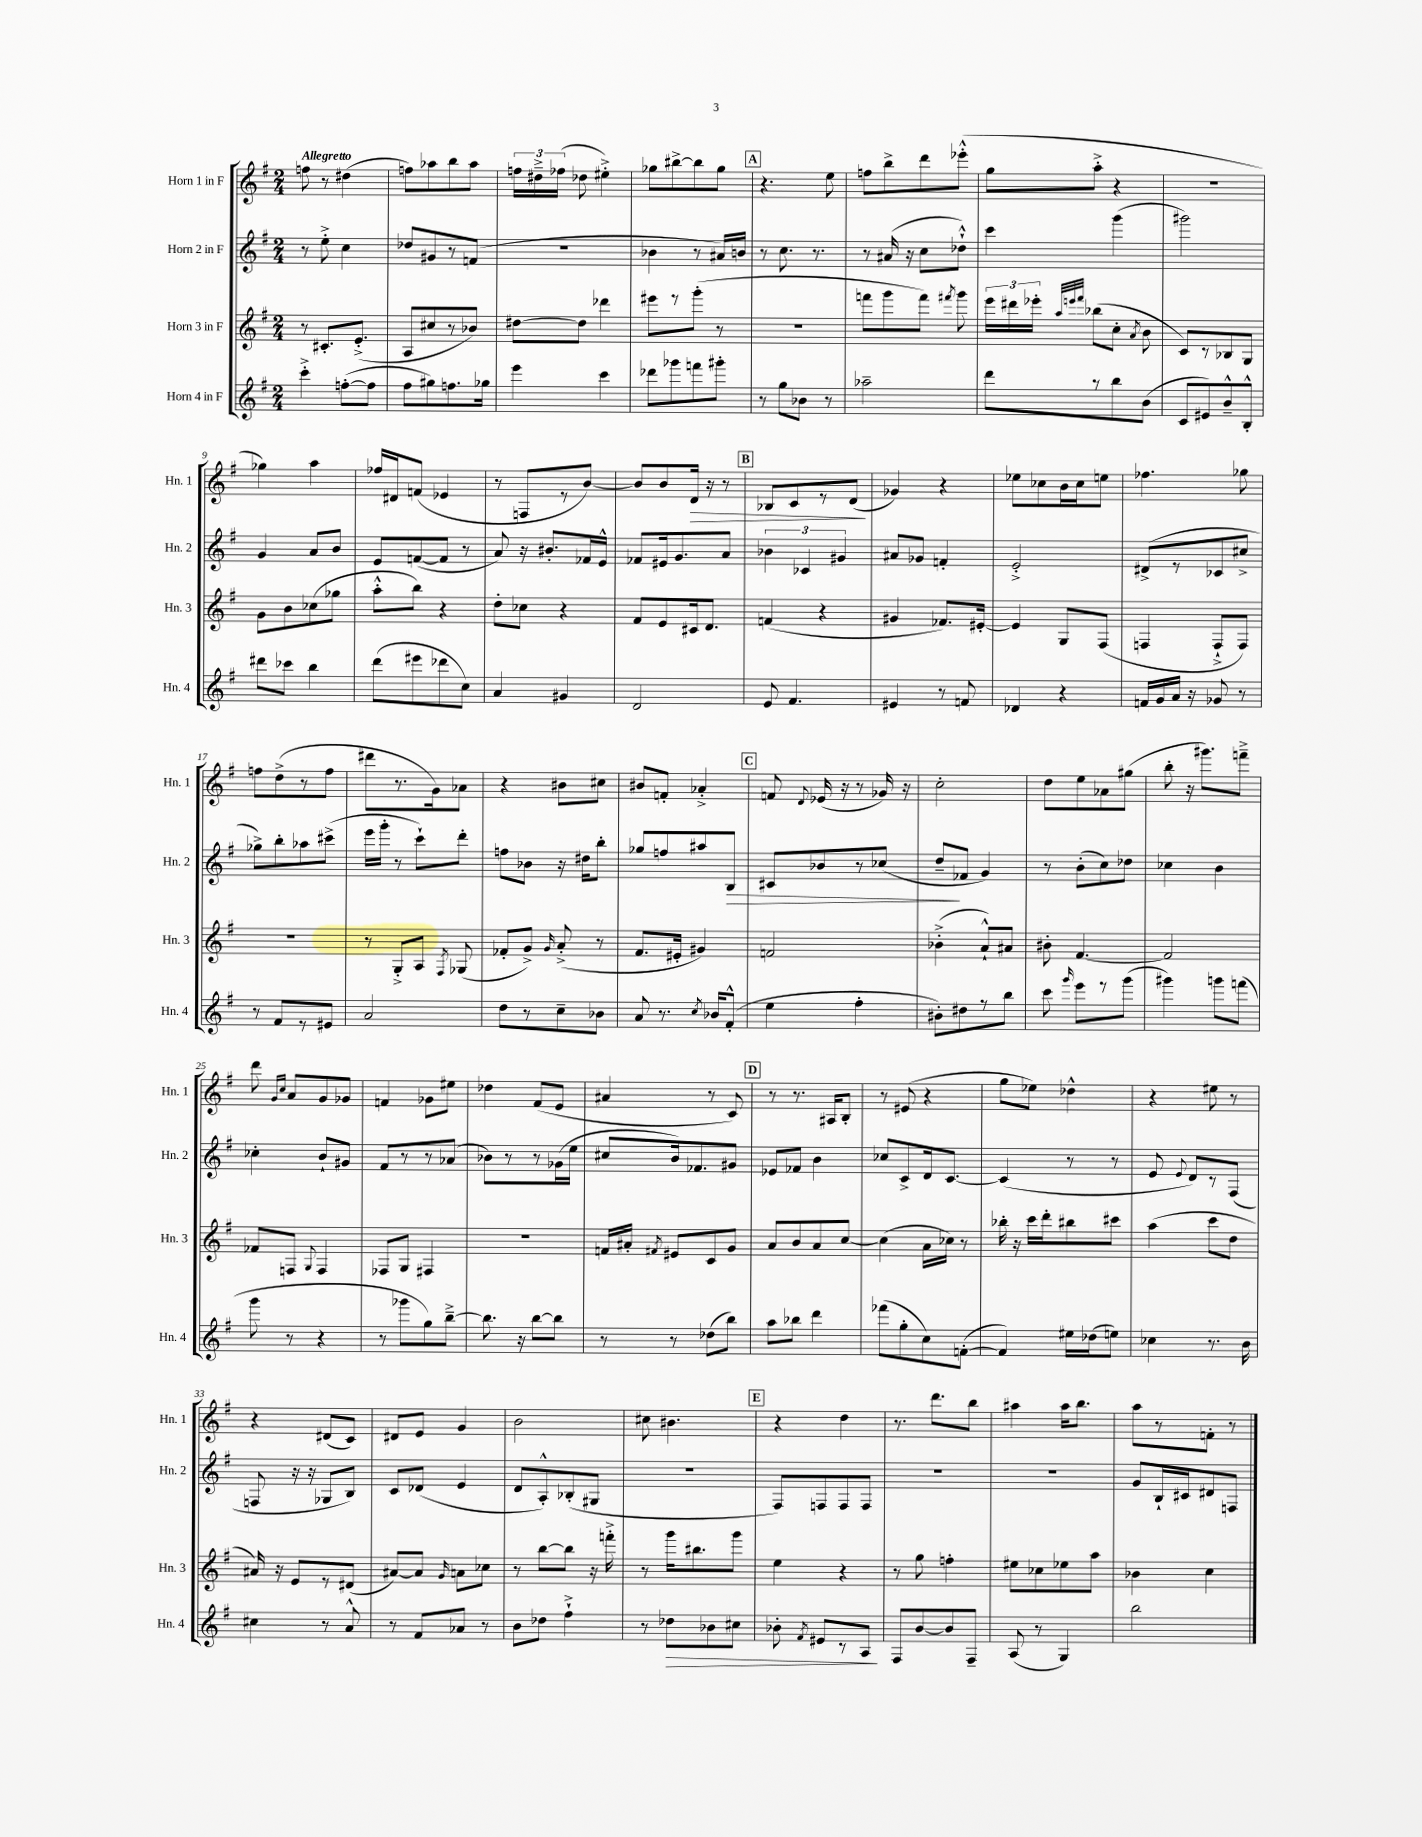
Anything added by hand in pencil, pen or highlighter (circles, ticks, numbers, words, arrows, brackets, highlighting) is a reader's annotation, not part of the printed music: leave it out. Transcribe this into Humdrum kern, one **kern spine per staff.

**kern	**dynam	**kern	**kern	**dynam	**kern	**dynam
*part4	*part4	*part3	*part2	*part2	*part1	*part1
*staff4	*staff4	*staff3	*staff2	*staff2	*staff1	*staff1
*I"Horn 4 in F	*	*I"Horn 3 in F	*I"Horn 2 in F	*	*I"Horn 1 in F	*
*I'Hn. 4	*	*I'Hn. 3	*I'Hn. 2	*	*I'Hn. 1	*
*clefG2	*	*clefG2	*clefG2	*	*clefG2	*
*k[f#]	*	*k[f#]	*k[f#]	*	*k[f#]	*
*M2/4	*	*M2/4	*M2/4	*	*M2/4	*
=1	=1	=1	=1	=1	=1	=1
!	!	!	!	!	!LO:TX:a:B:t=Allegretto	!
4ccc'^\	.	8r	8r	.	8ffn\	.
.	.	8.c#X'/L	8ee'^\	.	8r	.
([8ffn'\L	.	.	4cc\	.	(4dd#X\	.
.	.	(8.e'^/J	.	.	.	.
8ff\J]	.	.	.	.	.	.
=2	=2	=2	=2	=2	=2	=2
8ff#\L	.	8A/L	8dd-X/L	.	8ffn\L)	.
8gg#X\)	.	8cc#X/	8g#X/	.	8aa-X\	.
8.ffn\	.	8r	8r	.	8bb\	.
.	.	8b-X/J)	(8fn/J	.	8aa-\J	.
16gg-X\Jk	.	.	.	.	.	.
=3	=3	=3	=3	=3	=3	=3
4eee\	.	[8dd#X\L	2r	.	24ffn\LL	.
.	.	.	.	.	24dd#X~^\	.
.	.	.	.	.	(24ff-X\JJ	.
.	.	8dd#\J]	.	.	8dd-X\	.
4ccc\	.	4ddd-X\	.	.	4ee#X'^\)	.
=4	=4	=4	=4	=4	=4	=4
8ddd-X\L	.	8eee#X\L	4b-X\	.	8gg-X\L	.
8ggg-X\	.	8r	.	.	[8bb#X^\	.
8fffn\	.	(8ggg'\J	8r	.	8bb#\]	.
8ggg#X'\J	.	8r	16a#X/LL)	.	8gg-\J	.
.	.	.	16bn/JJ	.	.	.
!!LO:REH:place=s1:t=A
=5	=5	=5	=5	=5	=5	=5
8r	.	2r	8r	.	4.r	.
8gg\L	.	.	8.cc\	.	.	.
8b-X\J	.	.	.	.	.	.
.	.	.	8.r	.	.	.
8r	.	.	.	.	8ee\	.
=6	=6	=6	=6	=6	=6	=6
2aa-X~\	.	8fffn\L	8r	.	8ffn\L	.
.	.	8ggg\	(16a#X/	.	8bb^\	.
.	.	.	16r	.	.	.
.	.	8fff\J)	8cc\L	.	8ddd\	.
.	.	8qfff#X/	.	.	.	.
.	.	8ggg\	8dd-X`^^\J)	.	(8eee-X'^^\J	.
=7	=7	=7	=7	=7	=7	=7
8ddd\L	.	24eee\LL	4ccc\	.	8gg\L	.
.	.	24ddd#X\	.	.	.	.
.	.	24eee-X'\JJ	.	.	.	.
.	.	32qqaa/LLL	.	.	.	.
.	.	32qqeeen/	.	.	.	.
.	.	32qqfff#/JJJ	.	.	.	.
8r	.	(8bb-X\L	.	.	8aa'^\J	.
8bb\	.	8cc'\J	(4ggg\	.	4r	.
.	.	8qa/	.	.	.	.
(8b\J	.	8b\	.	.	.	.
=8	=8	=8	=8	=8	=8	=8
8c/L	.	8c/L)	2ggg#X\)	.	2r	.
8e#X/)	.	8r	.	.	.	.
8b~^^/	.	8B-X/	.	.	.	.
8B'^^/J	.	8G/J	.	.	.	.
!!LO:LB:g=z
=9	=9	=9	=9	=9	=9	=9
8ddd#X\L	.	8g\L	4g/	.	4gg-X\)	.
8ccc-X\J	.	8b\	.	.	.	.
4bb\	.	(8cc-X\	8a/L	.	4aa\	.
.	.	8gg-X\J	8b/J	.	.	.
=10	=10	=10	=10	=10	=10	=10
(8ddd\L	.	8aa'^^\L	8e/L	.	16ff-X/LL	.
.	.	.	.	.	16d#X/J	.
8eee#X\	.	8bb\J)	([8fn/	.	(8fn/J	.
8ddd-X\	.	4r	8f/J]	.	4e-X/	.
8cc\J)	.	.	8r	.	.	.
=11	=11	=11	=11	=11	=11	=11
4a/	.	8dd'\L	8a/)	.	8r	.
.	.	8cc-X\J	16r	.	8Fn/L	.
.	.	.	8.b#X'/L	.	.	.
4g#X/	.	4r	.	.	8r	.
.	.	.	16f-X/L	.	[8b/J)	.
.	.	.	16e^^/JJ	.	.	.
=12	=12	=12	=12	=12	=12	=12
2d/	.	8f#/L	8f-X/L	.	8b/L]	.
.	.	8e/	16e#X/k	.	8b/	.
.	.	.	8.g/	.	.	.
!	!	!	!	!	!	!LO:HP:b
.	.	16c#X/k	.	.	16d/Jk	>
.	.	8.d/J	.	.	16r	.
.	.	.	8a/J	.	8r	.
!!LO:REH:place=s1:t=B
=13	=13	=13	=13	=13	=13	=13
8e/	.	(4fn/	6b-X\	.	8B-X/L	.
4.f#/	.	.	.	.	8c/	.
.	.	.	6c-X/	.	.	.
.	.	4r	.	.	8r	.
.	.	.	6g#X/	.	.	.
.	.	.	.	.	(8d/J	.
.	.	.	.	.	.	]
=14	=14	=14	=14	=14	=14	=14
4e#X/	.	4g#X/	8a#X/L	.	4g-X/)	.
.	.	.	8g-X/J	.	.	.
8r	.	8.f-X/L)	4fn'/	.	4r	.
8fn/	.	.	.	.	.	.
.	.	[16e#X'/Jk	.	.	.	.
=15	=15	=15	=15	=15	=15	=15
4d-X/	.	4e#/]	2e'^/	.	8ee-X\L	.
.	.	.	.	.	8cc-X\	.
4r	.	8G/L	.	.	16b\L	.
.	.	.	.	.	16cc-\J	.
.	.	(8F#/J	.	.	8een\J	.
=16	=16	=16	=16	=16	=16	=16
16fn/LL	.	4Fn/	(8d#X^/L	.	4.ff-X\	.
16g/	.	.	.	.	.	.
16a/JJ	.	.	8r	.	.	.
16r	.	.	.	.	.	.
8g-X/	.	8F`^/L	8c-X/	.	.	.
8r	.	8F/J)	8cc#X^/J	.	8gg-X\	.
!!LO:LB:g=z
=17	=17	=17	=17	=17	=17	=17
8r	.	2r	8gg-X^\L)	.	8ffn\L	.
8f#/L	.	.	8bb'\	.	(8dd^\	.
8r	.	.	8aa-X\	.	8r	.
8e#X/J	.	.	(8ccc#X^\J	.	8ff\J	.
=18	=18	=18	=18	=18	=18	=18
2a/	.	8r	16eee\LL	.	8ddd#X\L	.
.	.	.	16ggg'\JJ	.	.	.
.	.	8G'^/L	8r	.	8.r	.
.	.	8A/J	8ccc`\L)	.	.	.
.	.	.	.	.	16g\k)	.
.	.	8qF#/	.	.	.	.
.	.	(8G-X/	8ddd'\J	.	8a-X\J	.
=19	=19	=19	=19	=19	=19	=19
8dd\L	.	8f-X'/L	8ffn\L	.	4r	.
8r	.	8g^/J)	8b-X\J	.	.	.
.	.	16qqg/	.	.	.	.
8cc~\	.	(8a'^/	16r	.	8b#X\L	.
.	.	.	16dd#X\KL	.	.	.
8b-X\J	.	8r	8bb'\J	.	8cc#X\J	.
=20	=20	=20	=20	=20	=20	=20
8a/	.	8.f#/L	8gg-X/L	.	8b#X/L	.
8.r	.	.	8ffn/	.	8fn'/J	.
.	.	16e#X'/Jk	.	.	.	.
.	.	4g#X/)	8aa#X/	.	4a-X'^/	.
8qcc/	.	.	.	.	.	.
16b-X/KL	.	.	.	.	.	.
!	!	!	!	!LO:HP:b	!	!
(8f#'^^/J	.	.	8B/J	>	.	.
!!LO:REH:place=s1:t=C
=21	=21	=21	=21	=21	=21	=21
4ee\	.	2fn/	8c#X/L	.	8fn/	.
.	.	.	.	.	8qqd/	.
.	.	.	8b-X/	.	(16e-X/	.
.	.	.	.	.	16r	.
4ff#'\	.	.	8r	.	8r	.
.	.	.	(8cc-X/J	.	16g-X/)	.
.	.	.	.	.	16r	.
=22	=22	=22	=22	=22	=22	=22
8b#X'\L)	.	(4b-X'^\	8dd~/L	.	2cc'\	.
8dd#X\	.	.	8f-X/J	]	.	.
8r	.	8a`^^/L)	4g/)	.	.	.
8bb\J	.	8a#X/J	.	.	.	.
=23	=23	=23	=23	=23	=23	=23
8ccc\	.	8b#X'\	8r	.	8dd\L	.
16qqggg/	.	.	.	.	.	.
8eee\L	.	[4.f#/	(8b'\L	.	8ee\	.
8r	.	.	8cc\)	.	8a-X\	.
(8ggg\J	.	.	8dd-X\J	.	(8gg#X\J	.
=24	=24	=24	=24	=24	=24	=24
4ggg#X\)	.	2f#/]	4cc-X\	.	8bb'\	.
.	.	.	.	.	16r	.
.	.	.	.	.	8.ggg#X\L)	.
8gggn\L	.	.	4b\	.	.	.
(8fffn\J	.	.	.	.	8fffn~^\J	.
!!LO:LB:g=z
=25	=25	=25	=25	=25	=25	=25
8ggg\	.	8f-X/L	4cc-X'\	.	8ddd\	.
.	.	.	.	.	16qqg/LL	.
.	.	.	.	.	16qqcc/JJ	.
8r	.	8Fn/J	.	.	8a/L	.
.	.	8qqG/	.	.	.	.
4r	.	4F/	8b`/L	.	8g/	.
.	.	.	8g#X/J	.	8g-X/J	.
=26	=26	=26	=26	=26	=26	=26
8r	.	8F-X/L	8f#/L	.	4fn/	.
8ggg-X\L	.	8G/J	8r	.	.	.
8gg\)	.	4F#X/	8r	.	8g-X\L	.
[8bb~^\J	.	.	(8a-X/J	.	8ee#X\J	.
=27	=27	=27	=27	=27	=27	=27
8.bb\]	.	2r	8b-X\L)	.	4dd-X\	.
.	.	.	8r	.	.	.
16r	.	.	.	.	.	.
[8bb\L	.	.	8r	.	(8f#/L	.
8bb\J]	.	.	(16g-X\L	.	8e/J	.
.	.	.	16ee\JJ	.	.	.
=28	=28	=28	=28	=28	=28	=28
8r	.	16fn/LL	8cc#X/L	.	4a#X/	.
.	.	16a#X'/JJ	.	.	.	.
.	.	8qf#X/	.	.	.	.
8r	.	8e#X/L	16b/k)	.	.	.
.	.	.	8.f-X/	.	.	.
(8dd-X\L	.	8c/	.	.	8r	.
8bb\J)	.	8g/J	8g#X/J	.	8c/)	.
!!LO:REH:place=s1:t=D
=29	=29	=29	=29	=29	=29	=29
8aa\L	.	8a/L	8e-X/L	.	8r	.
8bb-X\J	.	8b/	8f-X/J	.	8.r	.
4ddd\	.	8a/	4b\	.	.	.
.	.	.	.	.	16A#X/KL	.
.	.	[8cc/J	.	.	8B'/J	.
=30	=30	=30	=30	=30	=30	=30
(8fff-X\L	.	(4cc\]	8cc-X/L	.	8r	.
8gg'\	.	.	8c^/	.	(8e#X/	.
8cc\)	.	16a\LL	16d/k	.	4r	.
.	.	16cc-X\JJ)	[8.c/J	.	.	.
([8fn'\J	.	8r	.	.	.	.
=31	=31	=31	=31	=31	=31	=31
4f/])	.	16bb-X'\	(4c/]	.	8gg\L	.
.	.	16r	.	.	.	.
.	.	16ccc\LL	.	.	8ee-X\J)	.
.	.	16ddd'\J	.	.	.	.
16ee#X\LL	.	8bb#X\	8r	.	4dd-X^^\	.
(16dd-X\J	.	.	.	.	.	.
8een\J)	.	8ccc#X\J	8r	.	.	.
=32	=32	=32	=32	=32	=32	=32
4cc-X\	.	(4aa\	8e/	.	4r	.
.	.	.	8qqe/	.	.	.
.	.	.	8d/L)	.	.	.
8.r	.	8ccc\L	8r	.	8ee#X\	.
.	.	8dd\J	(8F#/J	.	8r	.
16b\	.	.	.	.	.	.
!!LO:LB:g=z
=33	=33	=33	=33	=33	=33	=33
4cc#X\	.	16a#X/)	8Fn/	.	4r	.
.	.	16r	.	.	.	.
.	.	8e/L	16r	.	.	.
.	.	.	16r	.	.	.
8r	.	8r	8G-X/L	.	(8d#X/L	.
8a^^/	.	(8d#X/J	8B/J)	.	8c/J)	.
=34	=34	=34	=34	=34	=34	=34
8r	.	[8a#X/L)	8c/L	.	8d#X/L	.
8f#/L	.	8a#/J]	(8d-X/J	.	8e/J	.
.	.	16qqg/	.	.	.	.
8a-X/J	.	8an\L	4e/	.	4g/	.
8r	.	8cc-X\J	.	.	.	.
=35	=35	=35	=35	=35	=35	=35
8b\L	.	8r	8d/L	.	2b\	.
8dd-X\J	.	[8bb\L	8A'^^/)	.	.	.
4ff#`^\	.	8bb\J]	(8B-X'/	.	.	.
.	.	16r	8G#X/J	.	.	.
.	.	16fffn'^\	.	.	.	.
=36	=36	=36	=36	=36	=36	=36
8r	.	8r	2r	.	8cc#X\	.
!	!LO:HP:b	!	!	!	!	!
8dd-X\L	>	16ggg\KL	.	.	4.b#X\	.
.	.	8.bb#X\	.	.	.	.
8b-X\	.	.	.	.	.	.
8cc#X\J	.	8ggg\J	.	.	.	.
!!LO:REH:place=s1:t=E
=37	=37	=37	=37	=37	=37	=37
8b-X'\	.	4ee\	8F#/L)	.	4r	.
8qf#/	.	.	.	.	.	.
8e#X/L	.	.	8Fn/	.	.	.
8r	.	4r	8F/	.	4dd\	.
8A/J	.	.	8F/J	.	.	.
.	]	.	.	.	.	.
=38	=38	=38	=38	=38	=38	=38
8F#/L	.	8r	2r	.	8.r	.
[8b/	.	8gg\	.	.	.	.
.	.	.	.	.	8.ddd\L	.
8b/]	.	4ffn'\	.	.	.	.
8F#~/J	.	.	.	.	8bb\J	.
=39	=39	=39	=39	=39	=39	=39
(8A/	.	8ee#X\L	2r	.	4aa#X\	.
8r	.	8cc-X\	.	.	.	.
4G/)	.	8ee-X\	.	.	16aa#\KL	.
.	.	.	.	.	8.bb\J	.
.	.	8aa\J	.	.	.	.
=40	=40	=40	=40	=40	=40	=40
2bb\	.	4b-X\	8g/L	.	8aa\L	.
.	.	.	16B`/L	.	8r	.
.	.	.	16c#X/J	.	.	.
.	.	4cc\	8d#X/	.	8fn'\J	.
.	.	.	8Fn/J	.	8r	.
==	==	==	==	==	==	==
*-	*-	*-	*-	*-	*-	*-
